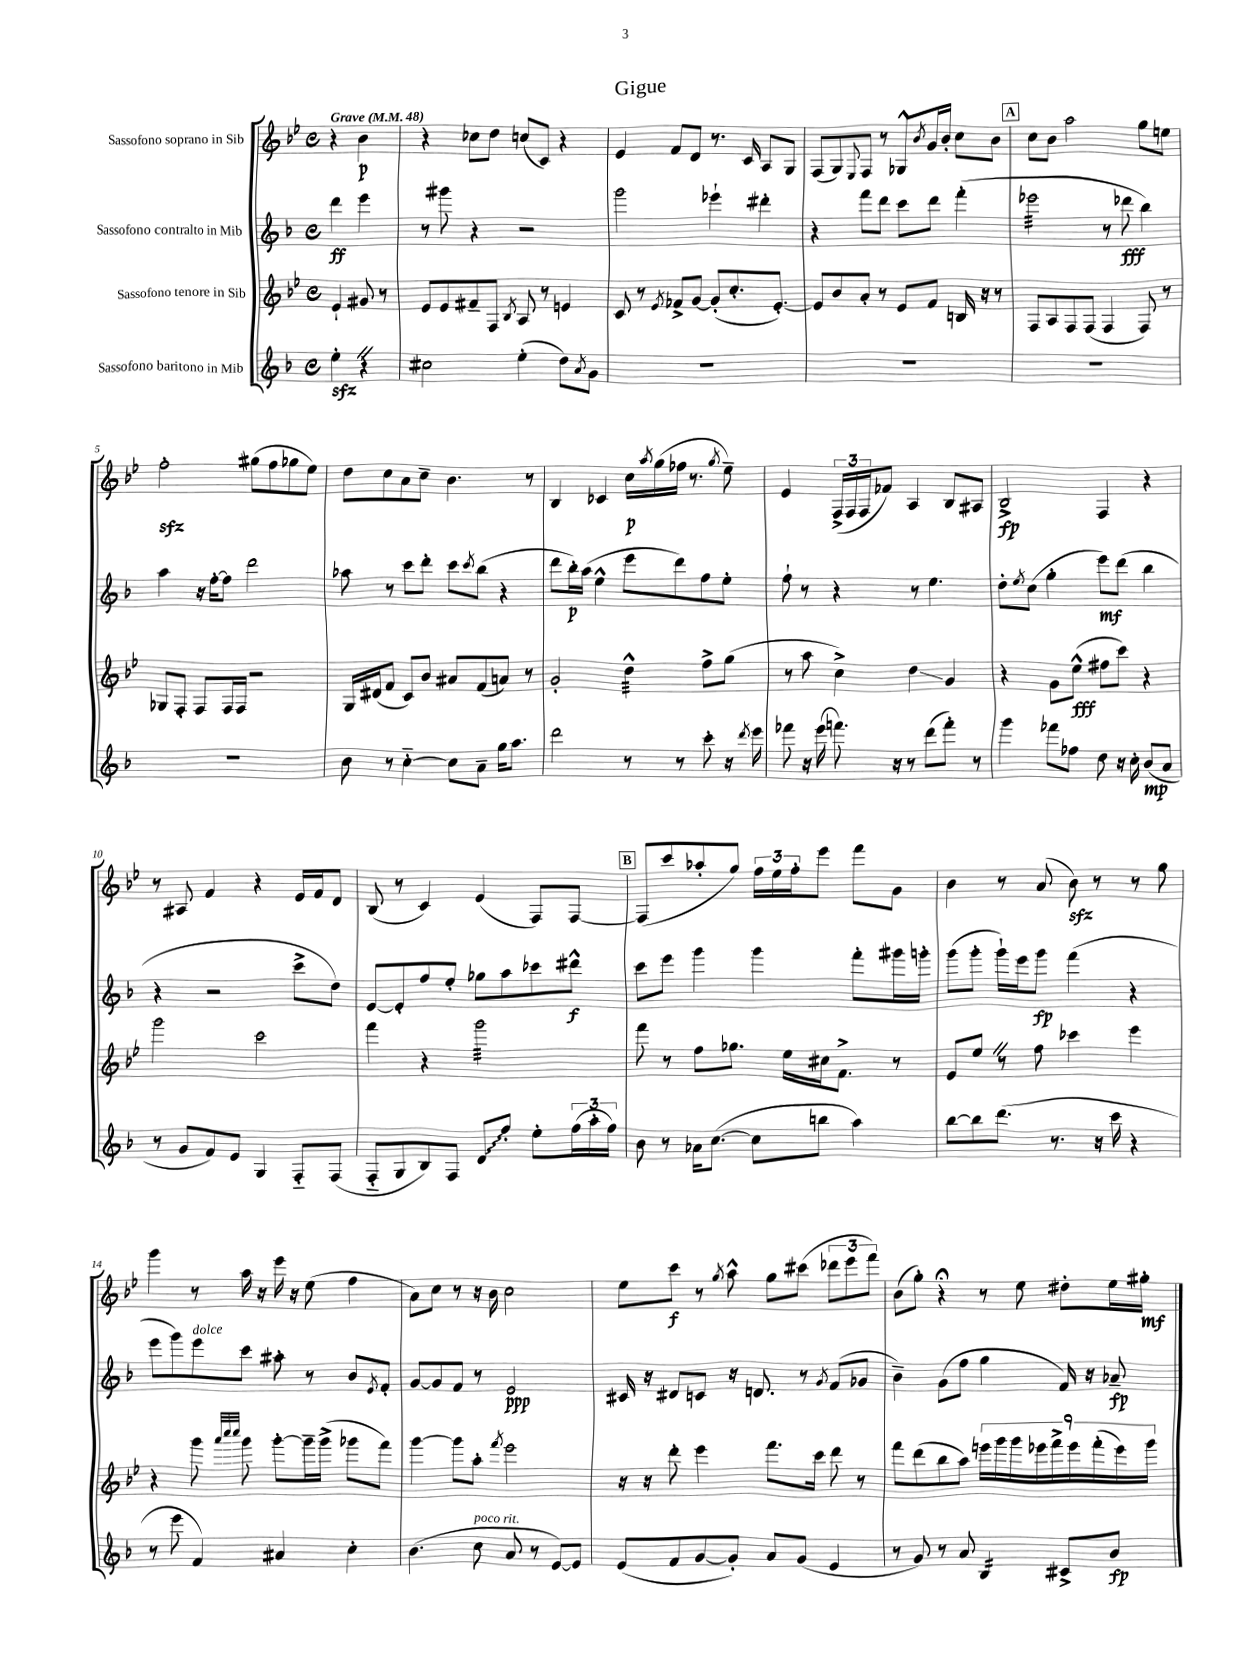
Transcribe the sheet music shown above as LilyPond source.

\header { title = "Gigue" }
<<
\new StaffGroup <<
\new Staff = "s0" \with { instrumentName = "Sassofono soprano in Sib" } {
    \clef treble \key bes \major \defaultTimeSignature \time 4/4 \partial 2 \tempo "Grave" 4 = 48
    r4 bes'4\p |
    r4 ces''8 d''8 c''8( c'8) r4 |
    ees'4 f'8 d'8 r8. c'16 a8 g8 |
    f8( g8) \appoggiatura { ees8 } f8 r8 ges8-^ \acciaccatura { bes'8 } g'16 bes'16-. c''8 bes'8 |
    \mark \markup { \box "A" } c''8 bes'8 a''2 g''8 e''8 |
    f''2-.\sfz gis''8( f''8 ges''8 ees''8) |
    d''8 c''8 a'8 c''8-- bes'4. r8 |
    bes4 ces'4 c''16\p \acciaccatura { a''8 } g''16( fes''16 r8. \acciaccatura { g''8 } ees''8--) |
    ees'4 \tuplet 3/2 { f16->( f16 f16 } fes'8) a4 bes8 ais8 |
    bes2->\fp f4 r4 |
    r8 ais8 f'4 r4 ees'16 f'16 d'8 |
    bes8( r8 c'4) ees'4( f8) f8~ |
    \mark \markup { \box "B" } f8( c'''8 aes''8-. g''8) \tuplet 3/2 { f''16 ees''16 f''16-. } ees'''8 f'''8 g'8 |
    bes'4 r8 a'8( bes'8\sfz) r8 r8 g''8 |
    g'''4 r8 a''16 r16 ees'''16 r16 ees''8( f''4 |
    a'8) c''8 r8 r16 bes'16 c''2 |
    ees''8 c'''8\f r8 \acciaccatura { g''8 } a''8-^ g''8 cis'''8( \tuplet 3/2 { des'''8 ees'''8 f'''8) } |
    bes'8( g''8-.) r4\fermata r8 ees''8 dis''8-. ees''16 gis''16-.\mf \bar "|." |
}
\new Staff = "s1" \with { instrumentName = "Sassofono contralto in Mib" } {
    \clef treble \key f \major \defaultTimeSignature \time 4/4 \partial 2
    d'''4\ff e'''4 |
    r8 gis'''8 r4 r2 |
    g'''2 ees'''4-! dis'''4-. |
    r4 f'''8 d'''8 c'''8 d'''8 f'''4-.( |
    \mark \markup { \box "A" } ees'''2:32 r8 des'''8\fff bes''4) |
    a''4 r16 f''16~-. f''8 d'''2 |
    aes''8 r8 c'''8 d'''8-. c'''8 \acciaccatura { c'''8 } bes''8( r4 |
    d'''8 bes''16-.\p) a''16( e''4-^ e'''8 d'''8) f''8 e''8-. |
    f''8-! r8 r4 r8 e''4. |
    d''8-. \acciaccatura { e''8 } c''8( g''4-. e'''8\mf) d'''8( bes''4 |
    r4 r2 c'''8-> d''8) |
    e'8~ e'8-. f''8 e''8-. ges''8 a''8 ces'''8 dis'''8-^\f |
    \mark \markup { \box "B" } c'''8 e'''8 g'''4 g'''4 f'''8-. gis'''16 g'''16-. |
    g'''8( g'''8-. g'''16-!) e'''16 g'''8\fp f'''4( r4 |
    e'''8 g'''8) e'''8^\markup { \italic "dolce" } c'''8 ais''8-. r8 bes'8 \acciaccatura { e'8 } f'8-. |
    g'8~ g'8 f'8 r8 e'2\ppp |
    cis'16 r16 dis'8 c'8 r16 d'8. r8 \acciaccatura { g'8 } f'8( ges'8 |
    bes'4--) g'8( f''8 g''4 f'16) r16 aes'8--\fp \bar "|." |
}
\new Staff = "s2" \with { instrumentName = "Sassofono tenore in Sib" } {
    \clef treble \key bes \major \defaultTimeSignature \time 4/4 \partial 2
    ees'4-! gis'8 r8 |
    ees'8 ees'8 fis'8-- f8 \acciaccatura { bes8 } a8 r8 e'4 |
    c'8 r8 \acciaccatura { ees'8 } fes'8-> g'8~ g'8-.( c''8.-. ees'8.~-.) |
    ees'8 bes'8 a'8-. r8 ees'8 f'8 b16 r16 r8 |
    \mark \markup { \box "A" } f8 a8 f8 f8( f4 f8) r8 |
    ges8 f8-. f8 f16 f16 r2 |
    g16 dis'16( f'8 c'8) bes'8 ais'8 f'8( a'8) r8 |
    g'2-. d''4:32-^ f''8-> g''8( |
    r8 a''8 c''4->) d''4\glissando g'4 |
    r4 g'8 ees''8-^\fff( fis''8 c'''8) r4 |
    g'''2 c'''2 |
    f'''4 r4 g'''2:32 |
    \mark \markup { \box "B" } f'''8 r8 f''8 ges''8. ees''16 cis''16 f'8.-> r8 |
    ees'8 ees''8 \once \override BreathingSign.text = \markup { \musicglyph "scripts.caesura.straight" } \breathe r8 f''8 ces'''4 ees'''4 |
    r4 g'''8 \grace { a'''32 c''''32 c''''32 } g'''8 g'''8~-. g'''16-- g'''16->( ges'''8 f'''8) |
    g'''4~ g'''8 a''8-. \acciaccatura { f'''8 } ees'''2 |
    r16 r16 d'''8-. ees'''4 f'''8. c'''16 d'''8 r8 |
    f'''8 d'''8( bes''8 a''8) \tuplet 9/8 { e'''16 g'''16 g'''16 ees'''16 f'''16-> ees'''16 f'''16-.( ees'''16) g'''16 } \bar "|." |
}
\new Staff = "s3" \with { instrumentName = "Sassofono baritono in Mib" } {
    \clef treble \key f \major \defaultTimeSignature \time 4/4 \partial 2
    e''4-.\sfz \once \override BreathingSign.text = \markup { \musicglyph "scripts.caesura.straight" } \breathe r4 |
    cis''2 e''4-.( d''8) \acciaccatura { a'8 } g'8 |
    R1 |
    R1 |
    \mark \markup { \box "A" } R1 |
    R1 |
    bes'8 r8 c''4~-_ c''8 a'8-- g''16 a''8. |
    d'''2 r8 r8 c'''8-. r16 \acciaccatura { d'''8 } e'''16 |
    fes'''8 r16 e'''16( f'''8.) r16 r8 d'''8( f'''8-.) r8 |
    g'''4 fes'''8 fes''8 d''8 r16 c''16-. bes'8\mp( a'8 |
    r8 g'8 f'8) e'8 g4 f8-_ f8( |
    f8-_ g8 bes8) f8 \once \override Glissando.style = #'zigzag d'8\glissando f''8-. e''8-. \tuplet 3/2 { f''16( a''16-. f''16) } |
    \mark \markup { \box "B" } bes'8 r8 aes'16 c''8.~( c''8 b''8 a''4) |
    bes''8~ bes''8 d'''8.( r8. r16 c'''16 r4 |
    r8 e'''8 f'4) ais'4 c''4-. |
    bes'4.( c''8^\markup { \italic "poco rit." } a'8 r8 e'8~) e'8 |
    e'8( f'8 g'8~ g'8-.) a'8 g'8( e'4 |
    r8 g'8) r8 a'8 bes4:16 cis'8-> bes'8\fp \bar "|." |
}
>>
>>
